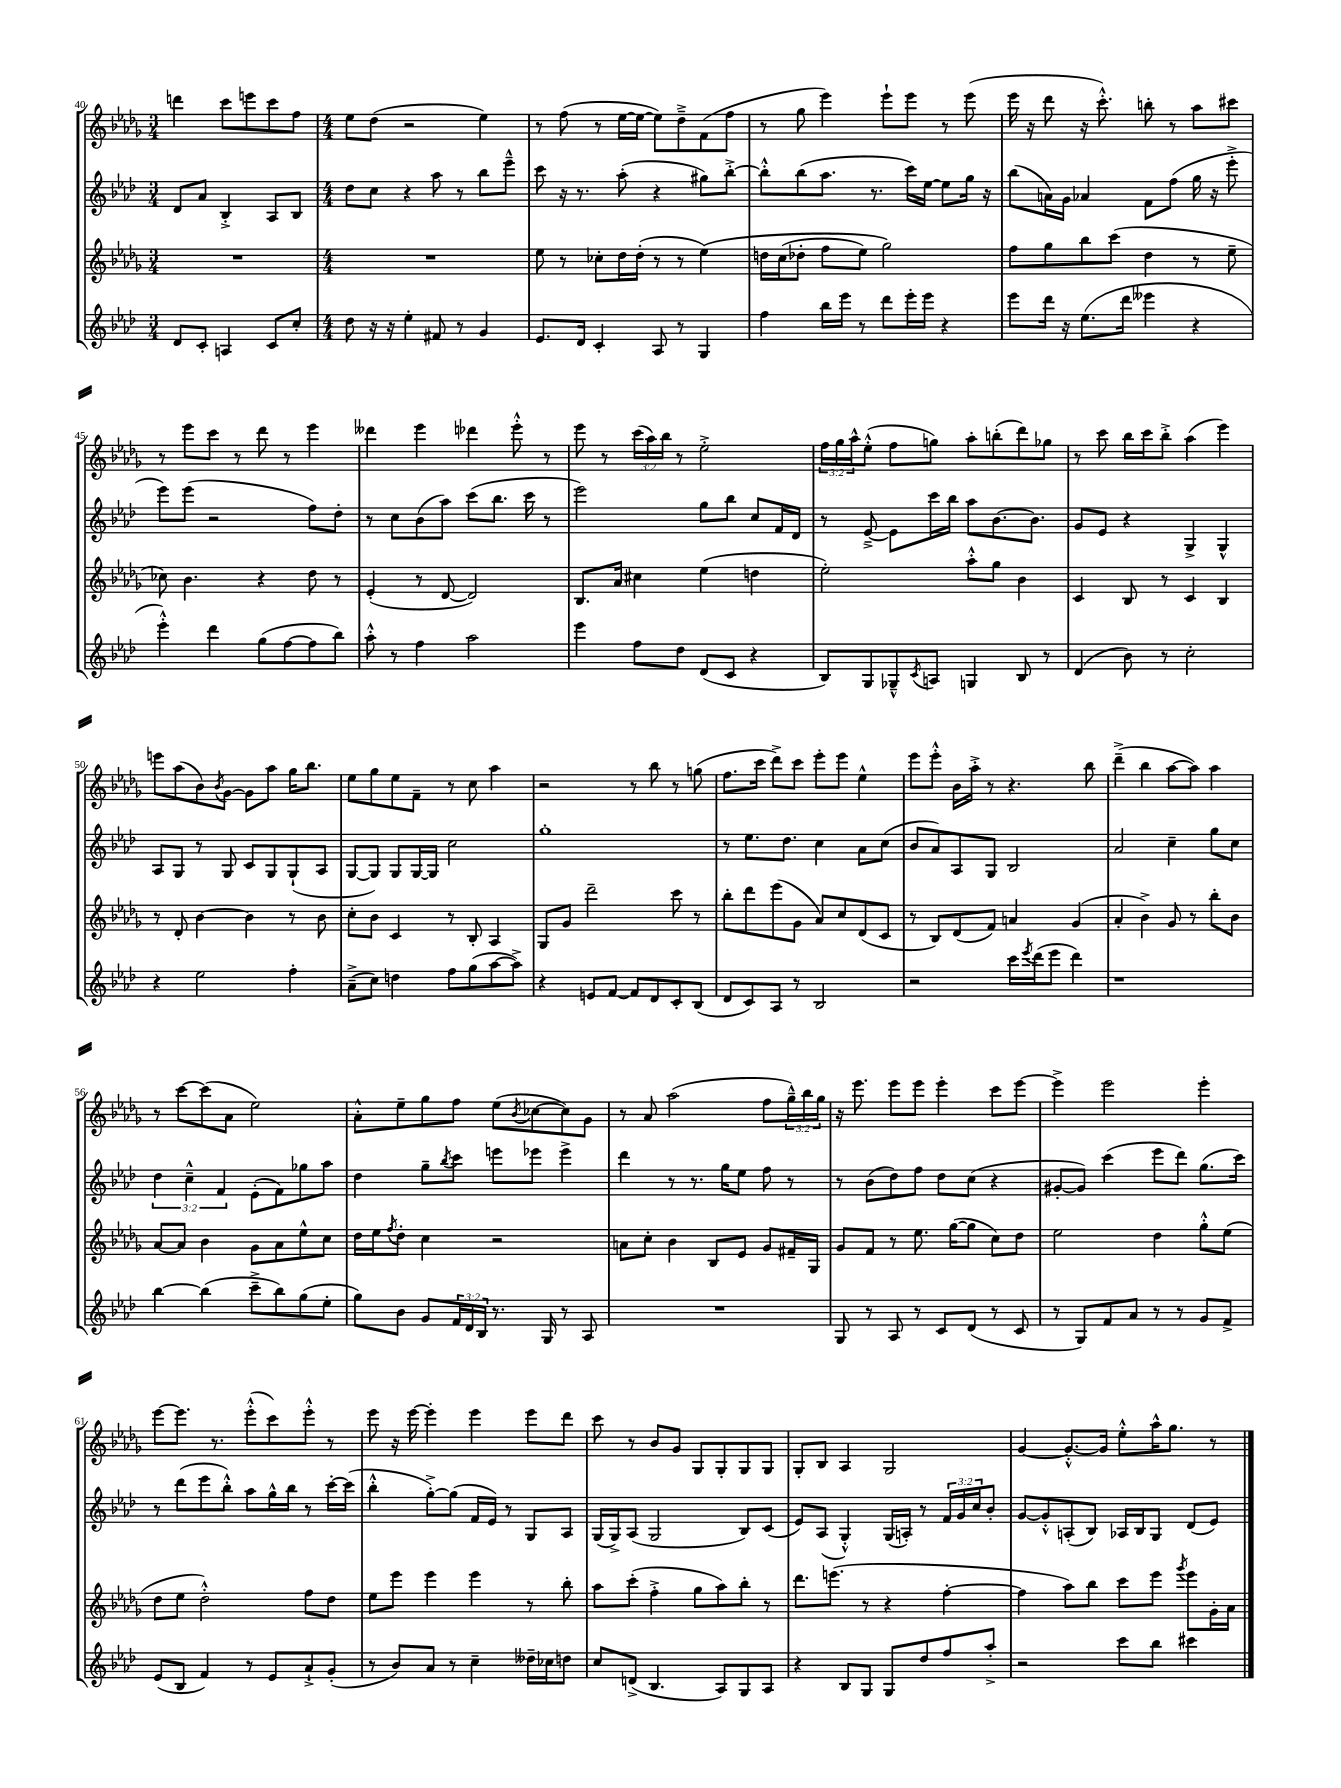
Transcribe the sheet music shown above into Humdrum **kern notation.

**kern	**kern	**kern	**kern
*staff4	*staff3	*staff2	*staff1
*clefG2	*clefG2	*clefG2	*clefG2
*k[b-e-a-d-]	*k[b-e-a-d-g-]	*k[b-e-a-d-]	*k[b-e-a-d-g-]
*M3/4	*M3/4	*M3/4	*M3/4
8d-/L	2.r	8d-/L	4ddd\
8c'/J	.	8a-/J	.
4A/	.	4B-'^/	8ccc\L
.	.	.	8eee\
8c/L	.	8A-/L	8ccc\
8cc'/J	.	8B-/J	8ff\J
=	=	=	=
*M4/4	*M4/4	*M4/4	*M4/4
8dd-\	1r	8dd-\L	8ee-\L
16r	.	8cc\J	(8dd-\J
16r	.	.	.
4ee-'\	.	4r	2r
8f#/	.	8aa-\	.
8r	.	8r	.
4g/	.	8bb-\L	4ee-\)
.	.	8eee-~^^\J	.
=	=	=	=
8.e-/L	8ee-\	8ccc\	8r
.	8r	16r	(8ff\
16d-/Jk	.	8.r	.
4c'/	8cc-'\L	.	8r
.	16dd-\L	(8aa-'\	[16ee-\LL
.	(16dd-'\JJ	.	16ee-\_JJ
8A-/	8r	4r	8ee-\]L)
8r	8r	.	8dd-~^\
4G/	&(4ee-\)	8gg#\L)	(8f\
.	.	[8bb-'^\J	8ff\J
=	=	=	=
4ff\	16dd\LL	8bb-'^^\]L	8r
.	(16cc\J	.	.
.	8dd-'\J	(8bb-\	8gg-\
16bb-\LL	8ff\L	8.aa-\J	4eee-\)
16eee-\JJ	.	.	.
8r	8ee-\J)	.	.
.	.	8.r	.
8ddd-\L	2gg-\&)	.	8eee-`\L
16eee-'\L	.	16ccc\LL)	8eee-\J
16eee-\JJ	.	[16ee-\JJ	.
4r	.	8ee-\]L	8r
.	.	16gg\Jk	(8eee-\
.	.	16r	.
=	=	=	=
8eee-\L	8ff\L	(8bb-\L	16eee-\
.	.	.	16r
16ddd-\Jk	8gg-\	16a\L)	8ddd-\
16r	.	16g\JJ	.
(8.ee-\L	8bb-\	4a-/	16r
.	.	.	8.ccc'^^\)
.	(8ccc\J	.	.
16ddd-\Jk	.	.	.
4eee--\	4dd-\	8f\L	8bb'\
.	.	(8ff\J	8r
4r	8r	16gg\	8aa-\L
.	.	16r	.
.	8ee-~\	8eee-'^\	8ccc#\J
=	=	=	=
4eee-'^^\)	8cc-\)	8eee-\L)	8r
.	4.b-\	(8eee-\J	8eee-\L
4ddd-\	.	2r	8ccc\J
.	.	.	8r
(8gg\L	4r	.	8ddd-\
[8ff\	.	.	8r
8ff\]	8dd-\	8ff\L)	4eee-\
8bb-\J)	8r	8dd-'\J	.
=	=	=	=
8aa-'^^\	(4e-'/	8r	4ddd--\
8r	.	8cc\L	.
4ff\	8r	(8b-\	4eee-\
.	[8d-/	8aa-\J)	.
2aa-\	2d-/])	(8ccc\L	4ddd-\
.	.	8.bb-\J	.
.	.	.	8eee-'^^\
.	.	16ccc\	.
.	.	8r	8r
=	=	=	=
4eee-\	8.B-/L	2eee-\)	8eee-\
.	.	.	8r
.	16a-/Jk	.	.
8ff\L	4cc#\	.	(24ccc\LL
.	.	.	24aa-\)
.	.	.	24bb-\JJ
8dd-\J	.	.	8r
(8d-/L	(4ee-\	8gg\L	2ee-'^\
8c/J	.	8bb-\J	.
4r	4dd\	8cc/L	.
.	.	16f/L	.
.	.	16d-/JJ	.
=	=	=	=
8B-/L)	2ee-'\)	8r	24ff\LL
.	.	.	24gg-\
.	.	.	24aa-^^\J
8G/	.	[8e-~^/	(8ee-'^^\J
8G-~^^/	.	8e-\]L	8ff\L
8qc/	.	.	.
8A/J	.	16ccc\L	8gg\J)
.	.	16bb-\JJ	.
4G/	8aa-'^^\L	8aa-\L	8aa-'\L
.	8gg-\J	[8.b-\	(8bb'\
8B-/	4b-\	.	8ddd-\)
.	.	8.b-\]J	.
8r	.	.	8gg-\J
=	=	=	=
(4d-/	4c/	8g/L	8r
.	.	8e-/J	8ccc\
8b-\)	8B-/	4r	16bb-\LL
.	.	.	16ccc\J
8r	8r	.	8bb-'^\J
2cc'\	4c/	4G^/	(4aa-\
.	4B-/	4G^^/	4eee-\)
=	=	=	=
4r	8r	8A-/L	8eee\L
.	8d-'/	8G/J	(8aa-\
2ee-\	[4b-\	8r	8b-\)
.	.	.	8qb-/
.	.	8G/	[8g-\J
.	4b-\]	8c/L	8g-\]L
.	.	8G/	8aa-\J
4ff'\	8r	(8G`/	16gg-\LK
.	.	.	8.bb-\J
.	8b-\	8A-/J	.
=	=	=	=
(8a-~^\L	8cc'\L	[8G/L	8ee-\L
8cc\J)	8b-\J	8G/]J)	8gg-\
4dd\	4c/	8G/L	8ee-\
.	.	[16G/L	8f~\J
.	.	16G/]JJ	.
8ff\L	8r	2cc\	8r
(8gg\	8B-'/	.	8cc\
[8aa-\	4A-/	.	4aa-\
8aa-^\]J)	.	.	.
=	=	=	=
4r	8G-/L	1gg'	2r
.	8g-/J	.	.
8e/L	2ddd-~\	.	.
[8f/J	.	.	.
8f/]L	.	.	8r
8d-/	.	.	8bb-\
8c'/	8ccc\	.	8r
(8B-/J	8r	.	(8gg\
=	=	=	=
8d-/L	8bb-'\L	8r	8.ff\L
8c/)	8ddd-\	8.ee-\L	.
.	.	.	16ccc\Jk
8A-/J	(8eee-\	.	8ddd-^\L)
.	.	8.dd-\J	.
8r	8g-\J	.	8ccc\J
2B-/	8a-/L)	4cc\	8eee-'\L
.	8cc/	.	8eee-\J
.	(8d-/	8a-\L	4ee-^^\
.	8c/J	(8cc\J	.
=	=	=	=
2r	8r	8b-/L	8eee-\L
.	8B-/L)	8a-/)	8eee-'^^\J
.	(8d-/	8A-/	16b-\LL
.	.	.	16aa-'^\JJ
.	8f/J)	8G/J	8r
16ccc\LL	4a/	2B-/	4.r
8qeee-/	.	.	.
(16ddd-\J	.	.	.
8eee-\J	.	.	.
4ddd-\)	(4g-/	.	.
.	.	.	8bb-\
=	=	=	=
1r	4a-'/	2a-/	(4ddd-~^\
.	4b-^\)	.	4bb-\
.	8g-/	4cc~\	[8aa-\L
.	8r	.	8aa-\]J)
.	8bb-'\L	8gg\L	4aa-\
.	8b-\J	8cc\J	.
=	=	=	=
[4bb-\	[8a-/L	6dd-\	8r
.	8a-/]J	.	[8ccc\L
.	.	6cc~^^\	.
(4bb-\]	4b-\	.	(8ccc\]
.	.	6f/	.
.	.	.	8a-\J
8ccc~^\L	8g-\L	(8e-'\L	2ee-\)
8bb-\)	8a-\	8f\)	.
(8gg\	8ee-^^\	8gg-\	.
8ee-'\J	8cc\J	8aa-\J	.
=	=	=	=
8gg\L)	16dd-\LL	4dd-\	8a-'^^\L
.	16ee-\J	.	.
.	8qff/	.	.
8b-\J	8dd-'\J	.	8ee-~\
8g/L	4cc\	8gg~\L	8gg-\
.	.	8qbb-/	.
24f/L	.	8ccc\J	8ff\J
24d-/	.	.	.
24B-/JJ	.	.	.
8.r	2r	8eee\L	(8ee-\L
.	.	.	8qb-/
.	.	8eee-\J	[8cc-\
16G/	.	.	.
8r	.	4eee-^\	8cc-\])
8A-/	.	.	8g-\J
=	=	=	=
1r	8a\L	4ddd-\	8r
.	8cc'\J	.	8a-/
.	4b-\	8r	(2aa-\
.	.	8.r	.
.	8B-/L	.	.
.	.	16gg\LK	.
.	8e-/J	8ee-\J	.
.	8g-/L	8ff\	8ff\L
.	16f#~/L	8r	24gg-~^^\L)
.	.	.	24bb-\
.	16G-/JJ	.	.
.	.	.	24gg-\JJ
=	=	=	=
8G/	8g-/L	8r	16r
.	.	.	8.eee-\
8r	8f/J	(8b-\L	.
8A-/	8r	8dd-\)	8eee-\L
8r	8.ee-\	8ff\J	8eee-\J
8c/L	.	8dd-\L	4eee-'\
.	([16gg-\LK	.	.
(8d-/J	8gg-\]J	(8cc\J	.
8r	8cc\L)	4r	8ccc\L
8c/	8dd-\J	.	[8eee-\J
=	=	=	=
8r	2ee-\	[8g#'/L	4eee-^\]
8G/L)	.	8g#/]J)	.
8f/	.	(4ccc\	2eee-\
8a-/J	.	.	.
8r	4dd-\	8eee-\L	.
8r	.	8ddd-\J)	.
8g/L	8gg-'^^\L	(8.gg\L	4eee-'\
8f^/J	(8ee-\J	.	.
.	.	16ccc\Jk)	.
=	=	=	=
(8e-/L	8dd-\L	8r	[8eee-\L
8B-/J	8ee-\J	(8ddd-\L	8.eee-\]J
4f/)	2dd-'^^\)	8eee-\	.
.	.	.	8.r
.	.	8bb-'^^\J)	.
8r	.	8aa-\L	(8eee-'^^\L
8e-/L	.	16gg^^\L	8ccc\)
.	.	16bb-\JJ	.
8a-`^/	8ff\L	8r	8eee-'^^\J
(8g'/J	8dd-\J	[16ccc'\LL	8r
.	.	(16ccc\]JJ	.
=	=	=	=
8r	8ee-\L	4bb-'^^\	8eee-\
8b-/L)	8eee-\J	.	16r
.	.	.	[16eee-\
8a-/J	4eee-\	[8gg'^\L)	4eee-'\]
8r	.	(8gg\]J	.
4cc~\	4eee-\	16f/LL	4eee-\
.	.	16e-/JJ)	.
.	.	8r	.
16dd--~\LL	8r	8G/L	8eee-\L
16cc-\J	.	.	.
8dd\J	8bb-'\	8A-/J	8ddd-\J
=	=	=	=
8cc/L	8aa-\L	(16G/LL	8ccc\
.	.	16G^/J)	.
(8d^/J	(8ccc'\J	(8A-/J	8r
4.B-/	4ff'^\	2G/	8b-/L
.	.	.	8g-/J
.	8gg-\L	.	8G-/L
8A-/L)	8aa-\)	.	8G-'/
8G/	8bb-'\J	8B-/L)	8G-/
8A-/J	8r	(8c/J	8G-/J
=	=	=	=
4r	8.ddd-\L	8e-/L)	8G-'/L
.	.	(8A-/J	8B-/J
.	(8.eee\J	.	.
8B-/L	.	4G'^^/)	4A-/
8G/J	8r	.	.
8G/L	4r	(16G/LL	2G-/
.	.	16A'/JJ)	.
8dd-/	.	8r	.
8ff/	[4ff'\	24f/LL	.
.	.	24g/	.
.	.	24cc/J	.
8aa-'^/J	.	8b-'/J	.
=	=	=	=
2r	4ff\]	[8g/L	[4g-/
.	.	8g'^^/]	.
.	8aa-\L)	(8A'/	8.g-'^^/_L
.	8bb-\J	8B-/J)	.
.	.	.	16g-/]Jk
8ccc\L	8ccc\L	16A-/LL	8ee-'^^\L
.	.	16B-/J	.
8bb-\J	8eee-\J	8G/J	16aa-^^\K
.	.	.	8.gg-\J
.	8qggg-/	.	.
4ccc#\	8eee-\L	(8d-/L	.
.	16g-'\L	8e-/J)	8r
.	16a-\JJ	.	.
==	==	==	==
*-	*-	*-	*-
